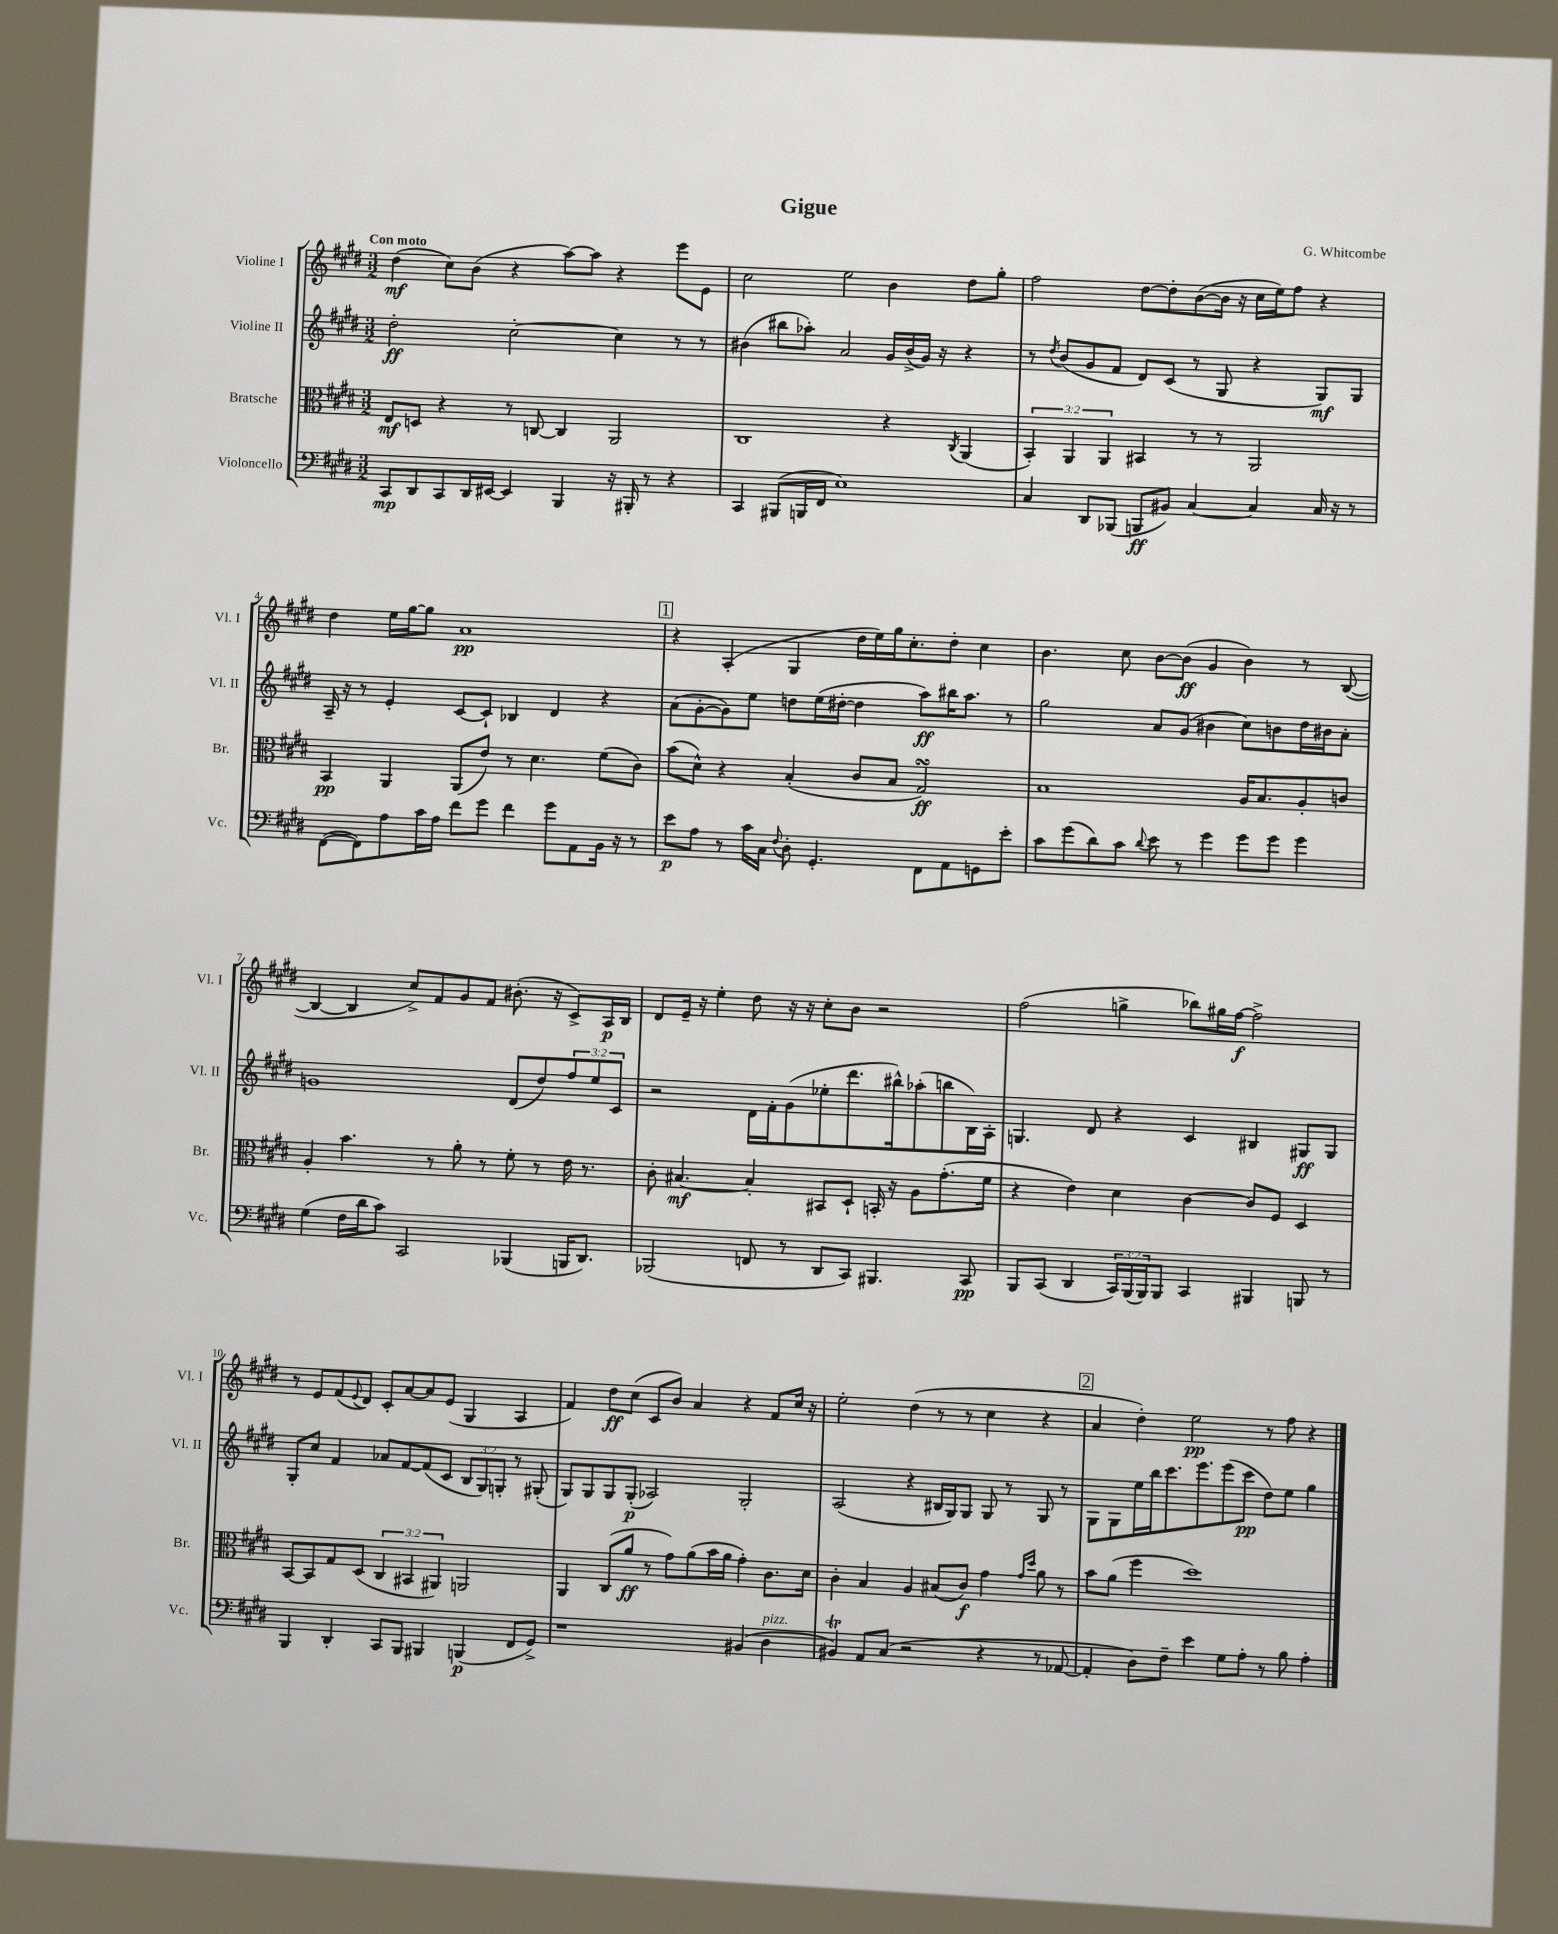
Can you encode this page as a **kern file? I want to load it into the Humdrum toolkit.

**kern	**kern	**kern	**kern
*staff4	*staff3	*staff2	*staff1
*clefF4	*clefC3	*clefG2	*clefG2
*k[f#c#g#d#]	*k[f#c#g#d#]	*k[f#c#g#d#]	*k[f#c#g#d#]
*M3/2	*M3/2	*M3/2	*M3/2
8CC#	8E	2dd#'	(4dd#
8DD#	8D	.	.
8CC#	4r	.	8cc#)
16DD#	.	.	(8b
[16EE#	.	.	.
4EE#]	8r	[2cc#'	4r
.	[8C	.	.
4BBB	4C]	.	[8aa)
.	.	.	8aa]
16r	2AA	4cc#]	4r
16BBB#'	.	.	.
8r	.	.	.
4r	.	8r	8eee
.	.	8r	8e
=	=	=	=
4CC#	1C#	(4b#	2cc#
(8BBB#	.	8bb#	.
16BBB	.	8aa-')	.
16FF#	.	.	.
1E)	.	2a	2ee
.	4r	16g#	4b
.	.	(16b#^	.
.	.	16g#)	.
.	.	16r	.
.	8qC#	.	.
.	(4AA	4r	8dd#
.	.	.	8gg#'
=	=	=	=
4C#	6BB')	8r	2ff#
.	.	8qdd#	.
.	.	(8b	.
.	6AA	.	.
8DD#	.	8g#	.
.	6AA	.	.
(8BBB-	.	8f#	.
8BBB	4BB#	8d#)	[8dd#
8BB#)	.	(8c#	8dd#']
[4C#	8r	8r	([8b
.	8r	8G#	16b]
.	.	.	16r
4C#]	2AA	4r	16cc#
.	.	.	16ee)
.	.	.	8ff#
16C#	.	8G#)	4r
16r	.	.	.
8r	.	8G#	.
=	=	=	=
([8FF#	4BB	16A~	4dd#
.	.	16r	.
8FF#])	.	8r	.
8A	4AA	4e'	16ee
.	.	.	[16gg#
16c#	.	.	8gg#]
16A	.	.	.
8f#	(8AA	[8c#	1a
8g#	8e)	8c#`]	.
4f#	8r	4B-	.
.	4.d#	.	.
8g#	.	4d#	.
8AA	.	.	.
16BB	(8f#	4r	.
16r	.	.	.
8r	8c#)	.	.
=	=	=	=
8e	(8b	(8a	4r
8A	8d#^^)	[8g#'	.
8r	4r	8g#])	(4A'
16c#	.	8ee	.
16C#	.	.	.
8qqF#	.	.	.
8D#'	(4B'	8dd	4G#
4.GG#'	.	(16ee	.
.	.	[16dd#'	.
.	8c#	4dd#]	16dd#
.	.	.	16ee)
.	8B	.	16gg#
.	.	.	8.cc#'
8FF#	2G#)	8aa)	.
8AA	.	16bb#	8dd#'
.	.	8.aa	.
8GG	.	.	4cc#
8e'	.	8r	.
=	=	=	=
8c#	1B	2gg#	4.b
(8g#	.	.	.
8d#)	.	.	.
8c#	.	.	8cc#
8qqd#	.	.	.
8e	.	8a	[8b
8r	.	(8g#	(8b]
4g#	.	4b#	4g#
8g#	16A	8cc#)	4b)
.	8.B	.	.
8g#	.	8b	.
4g#	8A'	16dd#	8r
.	.	16b#	.
.	8c	8a'	([8B
=	=	=	=
(4G#	4A'	1g	4B_
16F#	4.b	.	4B]
16d#	.	.	.
8c#)	.	.	.
2CC#	.	.	8cc#^)
.	8r	.	8f#
.	8a'	.	8g#
.	8r	.	8f#
(4BBB-	8f#'	(8d#	(8.b#'
.	8r	8dd#)	.
.	.	.	16r
16BBB	16e	12ff#	8c#^)
8.DD#)	8.r	.	.
.	.	12ee	.
.	.	.	16A
.	.	12c#	.
.	.	.	16B
=	=	=	=
(2BBB-	8c#'	2r	8d#
.	[4.B#	.	16e~
.	.	.	16r
.	.	.	4ee'
8FF	4B#']	16d#	8dd#
.	.	16f#'	.
8r	.	(8g#	16r
.	.	.	16r
8DD#	8BB#	8ee-'	8cc#'
8CC#)	8D#`	8.ddd#	8b
4.BBB#	16BB'	.	2r
.	16r	16bb#^^)	.
.	8A	(8aa-'	.
.	(8.g#'	8bb	.
8CC#	.	16B)	.
.	16f#	16A'	.
=	=	=	=
8BBB	4r	4.G	(2ff#
(8CC#	.	.	.
4DD#	4e)	.	.
.	.	8d#	.
24CC#)	4d#	4r	4gg^
(24BBB	.	.	.
24BBB)	.	.	.
8BBB	.	.	.
4CC#	[4c#	4c#	8bb-)
.	.	.	16gg#
.	.	.	[16ff#
4BBB#	8c#]	4B#	2ff#^]
.	8F#	.	.
8BBB	4D#	8G#	.
8r	.	8G#	.
=	=	=	=
4BBB	[8BB	8G#'	8r
.	8BB]	8cc#	8e
4DD#'	8G#	4f#	(8f#
.	.	.	8qqe
.	(8D#	.	8d#)
8CC#	6C#	8a-	8c#'
8BBB	.	[8f#	[8a
.	6BB#	.	.
4BBB#	.	(8f#]	8a]
.	6AA#)	.	.
.	.	8c#	(8e
(4BBB	2AA	12B	4G#
.	.	12G#)	.
.	.	12G'	.
8FF#	.	8r	4A
8GG#^)	.	(8G#'	.
=	=	=	=
1r	4AA	8G#)	4f#)
.	.	8G#	.
.	(8C#	8G#	8dd#
.	8a	(8G#'	(8cc#
.	8r	2A-)	8c#
.	8g#)	.	8b)
.	(8a	.	4a
.	16b	.	.
.	16a	.	.
(4BB#	4g#')	2G#'	4r
4D#	8.c#	.	8f#
.	.	.	16cc#
.	16d#	.	16r
=	=	=	=
4BB#)	4c#'	(2A	2ee'
8AA	4B	.	.
(8C#	.	.	.
2r	4A	4r	(4dd#
.	(8B#	16B#	8r
.	.	16G#)	.
.	8c#)	8G#	8r
4r	4g#	8G#	4cc#
.	.	8r	.
.	16qqg#	.	.
.	16qqdd#	.	.
8r	8a	8G#	4r
[8AA-	8r	8r	.
=	=	=	=
4AA-']	8b	8G#	4a
.	(8a	8G#	.
8D#)	4ff#	16ee	4dd#')
.	.	16bb	.
8F#~	.	8.ccc#	.
4e	1dd#)	.	2ee
.	.	8.eee	.
8G#	.	(8eee	.
8A'	.	8ccc#	.
8r	.	8dd#)	8r
8B	.	8ee	8ff#
4A'	.	4gg#	4r
==	==	==	==
*-	*-	*-	*-
